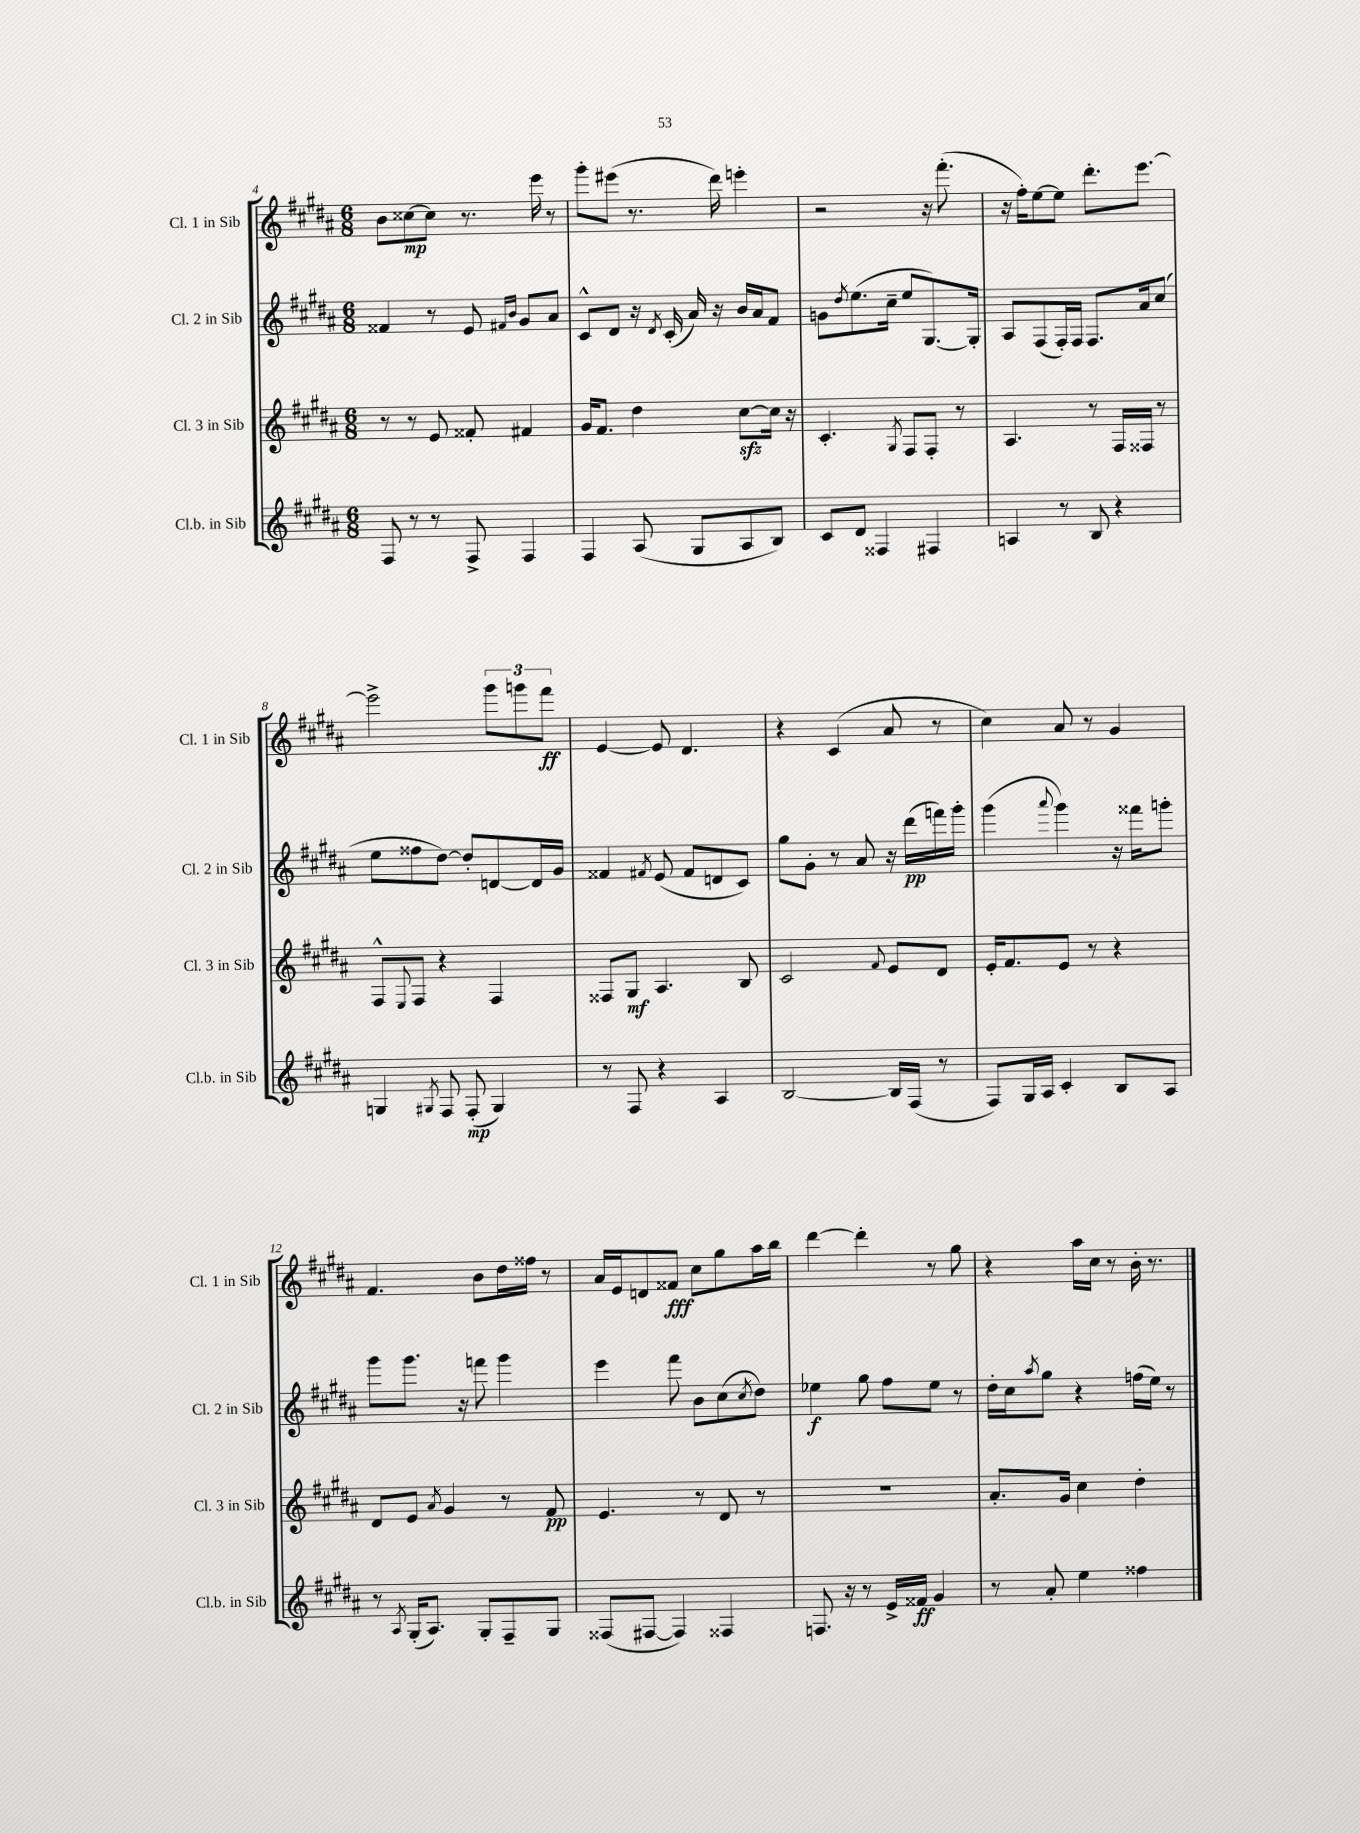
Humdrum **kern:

**kern	**dynam	**kern	**dynam	**kern	**dynam	**kern	**dynam
*part4	*part4	*part3	*part3	*part2	*part2	*part1	*part1
*staff4	*staff4	*staff3	*staff3	*staff2	*staff2	*staff1	*staff1
*I"Cl.b. in Sib	*	*I"Cl. 3 in Sib	*	*I"Cl. 2 in Sib	*	*I"Cl. 1 in Sib	*
*I'Cl.b. in Sib	*	*I'Cl. 3 in Sib	*	*I'Cl. 2 in Sib	*	*I'Cl. 1 in Sib	*
*clefG2	*	*clefG2	*	*clefG2	*	*clefG2	*
*k[f#c#g#d#a#]	*	*k[f#c#g#d#a#]	*	*k[f#c#g#d#a#]	*	*k[f#c#g#d#a#]	*
*M6/8	*	*M6/8	*	*M6/8	*	*M6/8	*
=4	=4	=4	=4	=4	=4	=4	=4
8F#/	.	8r	.	4f##X/	.	8b\L	.
8r	.	8r	.	.	.	[8cc##X\	mp
8r	.	8e/	.	8r	.	8cc##\J]	.
8F#^/	.	8f##X'/	.	8e/	.	8.r	.
.	.	.	.	16qqf#X/LL	.	.	.
.	.	.	.	16qqb/JJ	.	.	.
4F#/	.	4f#X/	.	8g#/L	.	.	.
.	.	.	.	.	.	16eee\	.
.	.	.	.	8a#/J	.	8r	.
=5	=5	=5	=5	=5	=5	=5	=5
4F#/	.	16g#/KL	.	8c#^^/L	.	8ggg#'\L	.
.	.	8.f#/J	.	.	.	.	.
.	.	.	.	8d#/J	.	(8eee#X\J	.
(8A#/	.	4dd#\	.	16r	.	8.r	.
.	.	.	.	8qd#/	.	.	.
.	.	.	.	(16c#'/	.	.	.
8G#/L	.	.	.	16a#/)	.	.	.
.	.	.	.	16r	.	16ddd#\)	.
8A#/	.	[8cc#zz\L	.	16b/LL	.	4eeen'\	.
.	.	.	.	16a#/J	.	.	.
8B/J)	.	16cc#\Jk]	.	8f#/J	.	.	.
.	.	16r	.	.	.	.	.
=6	=6	=6	=6	=6	=6	=6	=6
8c#/L	.	4.c#'/	.	8gn\L	.	2r	.
.	.	.	.	8qdd#/	.	.	.
8d#/J	.	.	.	(8.ee\	.	.	.
4F##X/	.	.	.	.	.	.	.
.	.	.	.	16cc#~\Jk	.	.	.
.	.	8qG#/	.	.	.	.	.
.	.	8F#/L	.	8ee/L	.	.	.
4F#X/	.	8F#'/J	.	[8.G#/)	.	16r	.
.	.	.	.	.	.	(8.fff#'\	.
.	.	8r	.	.	.	.	.
.	.	.	.	16G#'/Jk]	.	.	.
=7	=7	=7	=7	=7	=7	=7	=7
4An/	.	4.A#/	.	8A#/L	.	16r	.
.	.	.	.	.	.	16ff#'\KL)	.
.	.	.	.	(8F#/	.	[8ee\	.
8r	.	.	.	16F#'/L)	.	8ee\J]	.
.	.	.	.	16F#/JJ	.	.	.
8B/	.	8r	.	8.F#/L	.	8.ddd#'\L	.
4r	.	16F#/LL	.	.	.	.	.
.	.	16F##X/JJ	.	16a#/k	.	[8.eee\J	.
.	.	8r	.	(8cc#/J	.	.	.
!!LO:LB:g=z
=8	=8	=8	=8	=8	=8	=8	=8
4Gn/	.	8F#^^/L	.	8ee\L	.	2eee^\]	.
.	.	8qqE/	.	.	.	.	.
.	.	8F#/J	.	8ff##X\	.	.	.
8qG#X/	.	.	.	.	.	.	.
8F#/	.	4r	.	[8dd#\J)	.	.	.
(8F#'/	mp	.	.	8dd#'/L]	.	.	.
4G#/)	.	4F#/	.	[8dn/	.	12ggg#\L	.
.	.	.	.	.	.	12gggn\	.
.	.	.	.	16d/L]	.	.	.
.	.	.	.	.	.	12fff#\J	ff
.	.	.	.	16g#/JJ	.	.	.
=9	=9	=9	=9	=9	=9	=9	=9
8r	.	8F##X/L	.	4f##X/	.	[4e/	.
8F#/	.	8G#/J	mf	.	.	.	.
.	.	.	.	8qf#X/	.	.	.
4r	.	4.A#/	.	(8e/	.	8e/]	.
.	.	.	.	8f#/L	.	4.d#/	.
4A#/	.	.	.	8dn/	.	.	.
.	.	8B/	.	8c#/J)	.	.	.
=10	=10	=10	=10	=10	=10	=10	=10
[2B/	.	2c#/	.	8gg#\L	.	4r	.
.	.	.	.	8g#'\J	.	.	.
.	.	.	.	8r	.	(4c#/	.
.	.	.	.	8a#/	.	.	.
.	.	8qqf#/	.	.	.	.	.
16B/LL]	.	8e/L	.	16r	.	8a#/	.
(16F#/JJ	.	.	.	(16ddd#\LL	pp	.	.
8r	.	8d#/J	.	16fffn\)	.	8r	.
.	.	.	.	16ggg#'\JJ	.	.	.
=11	=11	=11	=11	=11	=11	=11	=11
8F#/L)	.	16e'/KL	.	(4ggg#\	.	4cc#\)	.
.	.	8.f#/	.	.	.	.	.
16G#/L	.	.	.	.	.	.	.
16A#/JJ	.	.	.	.	.	.	.
.	.	.	.	8qqaaa#/	.	.	.
4c#'/	.	8e/J	.	4ggg#\)	.	8a#/	.
.	.	8r	.	.	.	8r	.
8B/L	.	4r	.	16r	.	4g#/	.
.	.	.	.	16fff##X\KL	.	.	.
8A#/J	.	.	.	8gggn'\J	.	.	.
!!LO:LB:g=z
=12	=12	=12	=12	=12	=12	=12	=12
8r	.	8d#/L	.	8ggg#\L	.	4.f#/	.
8qA#/	.	.	.	.	.	.	.
(16G#'/KL	.	8e/J	.	8.ggg#\J	.	.	.
8.A#/J)	.	.	.	.	.	.	.
.	.	8qa#/	.	.	.	.	.
.	.	4g#/	.	.	.	.	.
.	.	.	.	16r	.	.	.
8G#'/L	.	.	.	8fffn\	.	8b\L	.
8F#~/	.	8r	.	4ggg#\	.	16dd#\L	.
.	.	.	.	.	.	16ff##X\JJ	.
8G#/J	.	8f#/	pp	.	.	8r	.
=13	=13	=13	=13	=13	=13	=13	=13
(8F##X/L	.	4.e/	.	4eee\	.	16a#/LL	.
.	.	.	.	.	.	16e/J	.
[8F#X/J	.	.	.	.	.	8dn/	.
4F#/])	.	.	.	8fff#\	.	8f##X/J	fff
.	.	8r	.	8b\L	.	8cc#\L	.
4F##X/	.	8d#/	.	(8cc#\	.	8gg#\	.
.	.	.	.	8qcc#/	.	.	.
.	.	8r	.	8dd#\J)	.	16aa#\L	.
.	.	.	.	.	.	16bb\JJ	.
=14	=14	=14	=14	=14	=14	=14	=14
8.Fn/	.	2.r	.	4ee-X\	f	[4ddd#\	.
16r	.	.	.	.	.	.	.
8r	.	.	.	8gg#\	.	4ddd#'\]	.
16e^/LL	.	.	.	8ff#\L	.	.	.
16f##X/JJ	ff	.	.	.	.	.	.
4g#/	.	.	.	8ee-\J	.	8r	.
.	.	.	.	8r	.	8gg#\	.
=15	=15	=15	=15	=15	=15	=15	=15
8r	.	8.a#'/L	.	16dd#'\LL	.	4r	.
.	.	.	.	16cc#\J	.	.	.
.	.	.	.	8qaa#/	.	.	.
8a#'/	.	.	.	8gg#\J	.	.	.
.	.	16g#/Jk	.	.	.	.	.
4ee\	.	4cc#\	.	4r	.	16aa#\LL	.
.	.	.	.	.	.	16cc#\JJ	.
.	.	.	.	.	.	8r	.
4ff##X\	.	4dd#'\	.	(16ffn\LL	.	16b'\	.
.	.	.	.	16ee\JJ)	.	8.r	.
.	.	.	.	8r	.	.	.
==	==	==	==	==	==	==	==
*-	*-	*-	*-	*-	*-	*-	*-
